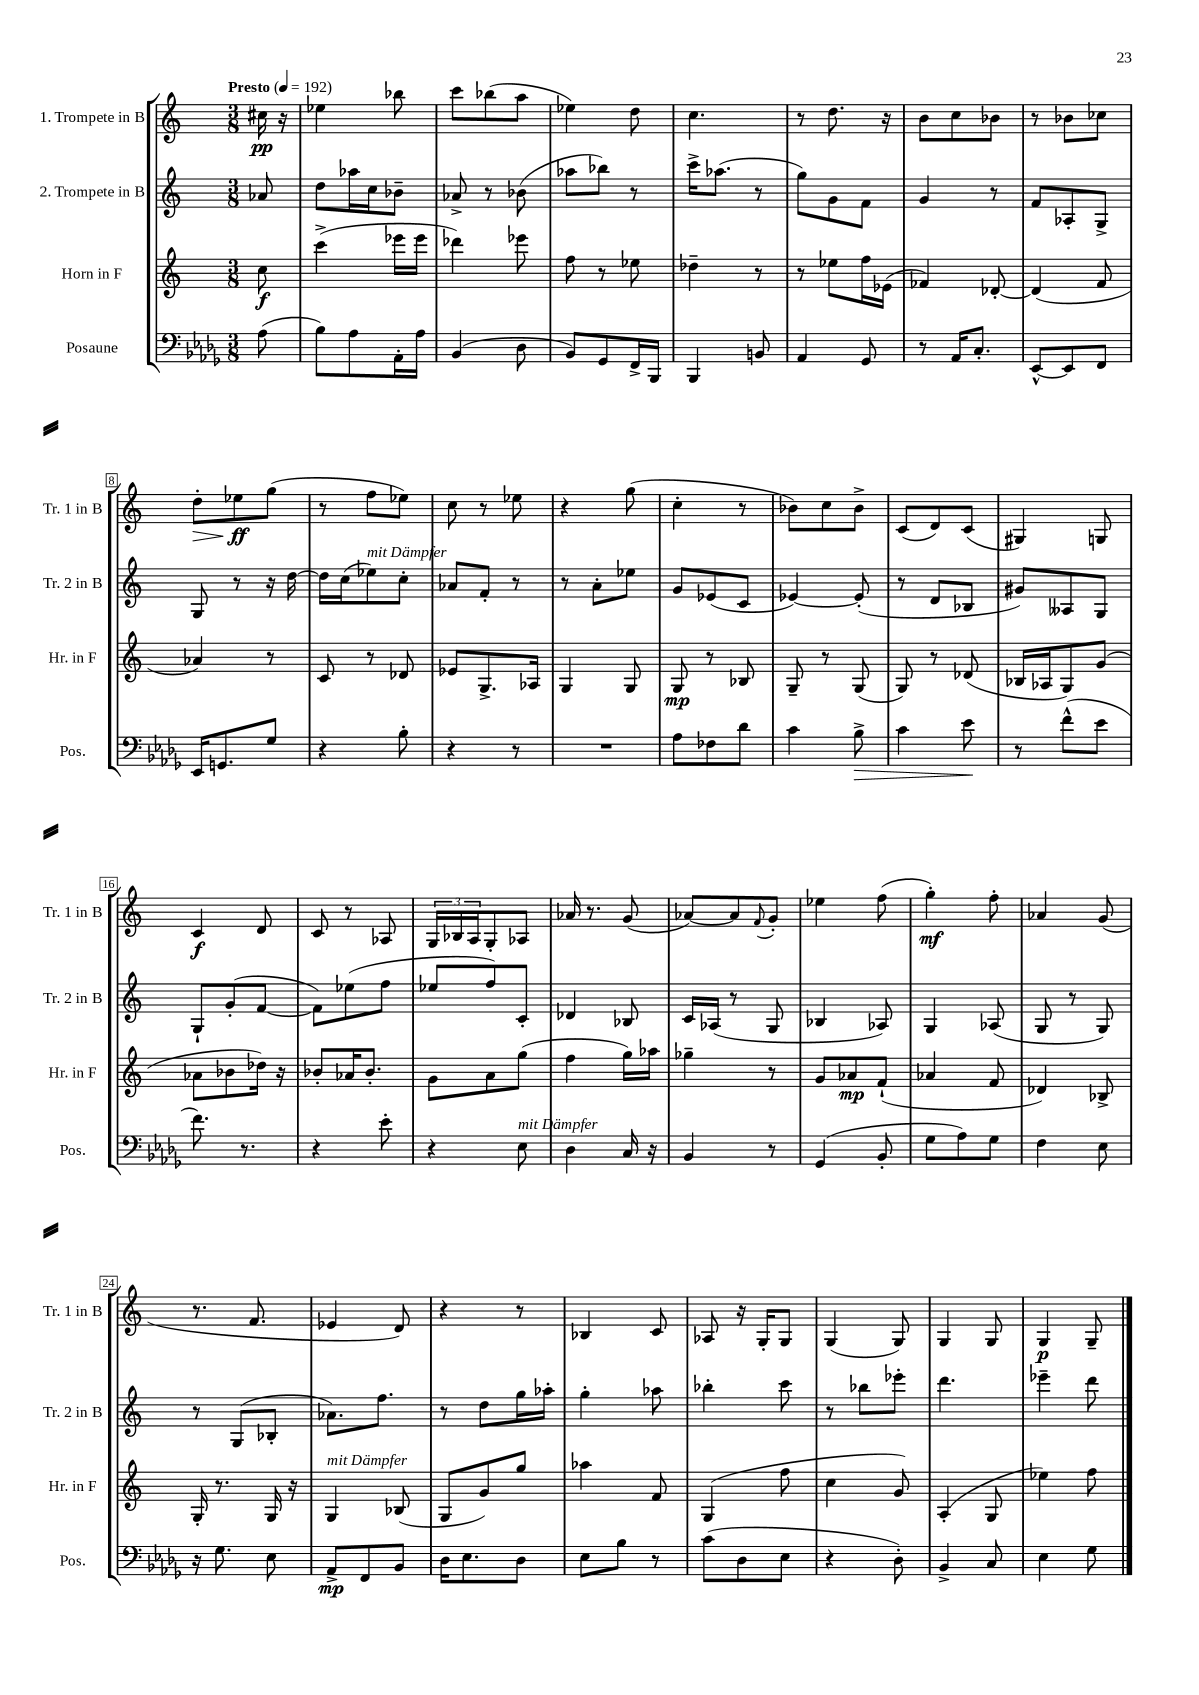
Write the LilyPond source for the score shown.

<<
\new StaffGroup <<
\new Staff = "s0" \with { instrumentName = "1. Trompete in B" shortInstrumentName = "Tr. 1 in B" } {
    \clef treble \key c \major \numericTimeSignature \time 3/8 \partial 8 \tempo "Presto" 4 = 192
    cis''16\pp r16 |
    ees''4 bes''8 |
    c'''8 bes''8( a''8 |
    ees''4) d''8 |
    c''4. |
    r8 d''8. r16 |
    b'8 c''8 bes'8 |
    r8 bes'8 ces''8 |
    d''8-.\> ees''8\ff\! g''8( |
    r8 f''8 ees''8) |
    c''8 r8 ees''8 |
    r4 g''8( |
    c''4-. r8 |
    bes'8) c''8 bes'8-> |
    c'8( d'8) c'8( |
    gis4) g8 |
    c'4\f d'8 |
    c'8 r8 aes8 |
    \tuplet 3/2 { g16 bes16 a16 } g8-. aes8 |
    aes'16 r8. g'8( |
    aes'8~) aes'8 \appoggiatura { f'8 } g'8-. |
    ees''4 f''8( |
    g''4-.\mf) f''8-. |
    aes'4 g'8( |
    r8. f'8. |
    ees'4 d'8) |
    r4 r8 |
    bes4 c'8 |
    aes8 r16 g16-. g8 |
    g4( g8) |
    g4 g8 |
    g4\p g8-- \bar "|." |
}
\new Staff = "s1" \with { instrumentName = "2. Trompete in B" shortInstrumentName = "Tr. 2 in B" } {
    \clef treble \key c \major \numericTimeSignature \time 3/8 \partial 8
    aes'8 |
    d''8 aes''16 c''16 bes'8-- |
    aes'8-> r8 bes'8( |
    aes''8 bes''8) r8 |
    c'''16-> aes''8.( r8 |
    g''8) g'8 f'8 |
    g'4 r8 |
    f'8 aes8-. g8-> |
    g8 r8 r16 d''16~ |
    d''16 c''16( ees''8^\markup { \italic "mit Dämpfer" }) c''8-. |
    aes'8 f'8-. r8 |
    r8 a'8-. ees''8 |
    g'8 ees'8( c'8 |
    ees'4~) ees'8-.( |
    r8 d'8 bes8 |
    gis'8) aeses8 g8 |
    g8-! g'8-.( f'8~ |
    f'8) ees''8( f''8 |
    ees''8 f''8) c'8-. |
    des'4 bes8 |
    c'16 aes16( r8 g8 |
    bes4 aes8) |
    g4 aes8( |
    g8 r8 g8) |
    r8 g8( bes8-. |
    aes'8.) f''8. |
    r8 d''8 g''16 aes''16-. |
    g''4-. aes''8 |
    bes''4-. c'''8 |
    r8 bes''8 ees'''8-. |
    d'''4. |
    ees'''4-- d'''8 \bar "|." |
}
\new Staff = "s2" \with { instrumentName = "Horn in F" shortInstrumentName = "Hr. in F" } {
    \clef treble \key c \major \numericTimeSignature \time 3/8 \partial 8
    c''8\f |
    c'''4->( ees'''16 ees'''16 |
    des'''4) ees'''8 |
    f''8 r8 ees''8 |
    des''4-- r8 |
    r8 ees''8 f''16 ees'16( |
    fes'4) des'8~-. |
    des'4( f'8 |
    aes'4) r8 |
    c'8 r8 des'8 |
    ees'8 g8.-> aes16 |
    g4 g8 |
    g8\mp r8 bes8 |
    g8-- r8 g8( |
    g8) r8 des'8( |
    bes16 aes16 g8) g'8( |
    aes'8 bes'8 des''16) r16 |
    bes'8-. aes'16 bes'8.-. |
    g'8 a'8 g''8( |
    f''4 g''16) aes''16 |
    ges''4-- r8 |
    g'8 aes'8\mp f'8-!( |
    aes'4 f'8 |
    des'4) bes8-> |
    g16-. r8. g16 r16 |
    g4^\markup { \italic "mit Dämpfer" } bes8( |
    g8 g'8) g''8 |
    aes''4 f'8 |
    g4( f''8 |
    c''4 g'8) |
    a4-.( g8 |
    ees''4) f''8 \bar "|." |
}
\new Staff = "s3" \with { instrumentName = "Posaune" shortInstrumentName = "Pos." } {
    \clef bass \key des \major \numericTimeSignature \time 3/8 \partial 8
    aes8( |
    bes8) aes8 aes,16-. aes16 |
    bes,4( des8 |
    bes,8) ges,8 f,16-> bes,,16 |
    bes,,4 b,8 |
    aes,4 ges,8 |
    r8 aes,16 c8.-. |
    ees,8~-^ ees,8 f,8 |
    ees,16 g,8. ges8 |
    r4 bes8-. |
    r4 r8 |
    R4. |
    aes8 fes8 des'8 |
    c'4 bes8->\> |
    c'4 ees'8\! |
    r8 f'8-^( ees'8 |
    f'8.) r8. |
    r4 ees'8-. |
    r4 ees8^\markup { \italic "mit Dämpfer" } |
    des4 c16 r16 |
    bes,4 r8 |
    ges,4( bes,8-. |
    ges8 aes8) ges8 |
    f4 ees8 |
    r16 ges8. ees8 |
    aes,8->\mp f,8 bes,8 |
    des16 ees8. des8 |
    ees8 bes8 r8 |
    c'8( des8 ees8 |
    r4 des8-.) |
    bes,4-> c8 |
    ees4 ges8 \bar "|." |
}
>>
>>
\layout { \context { \Score \override BarNumber.stencil = #(make-stencil-boxer 0.1 0.3 ly:text-interface::print) } }
